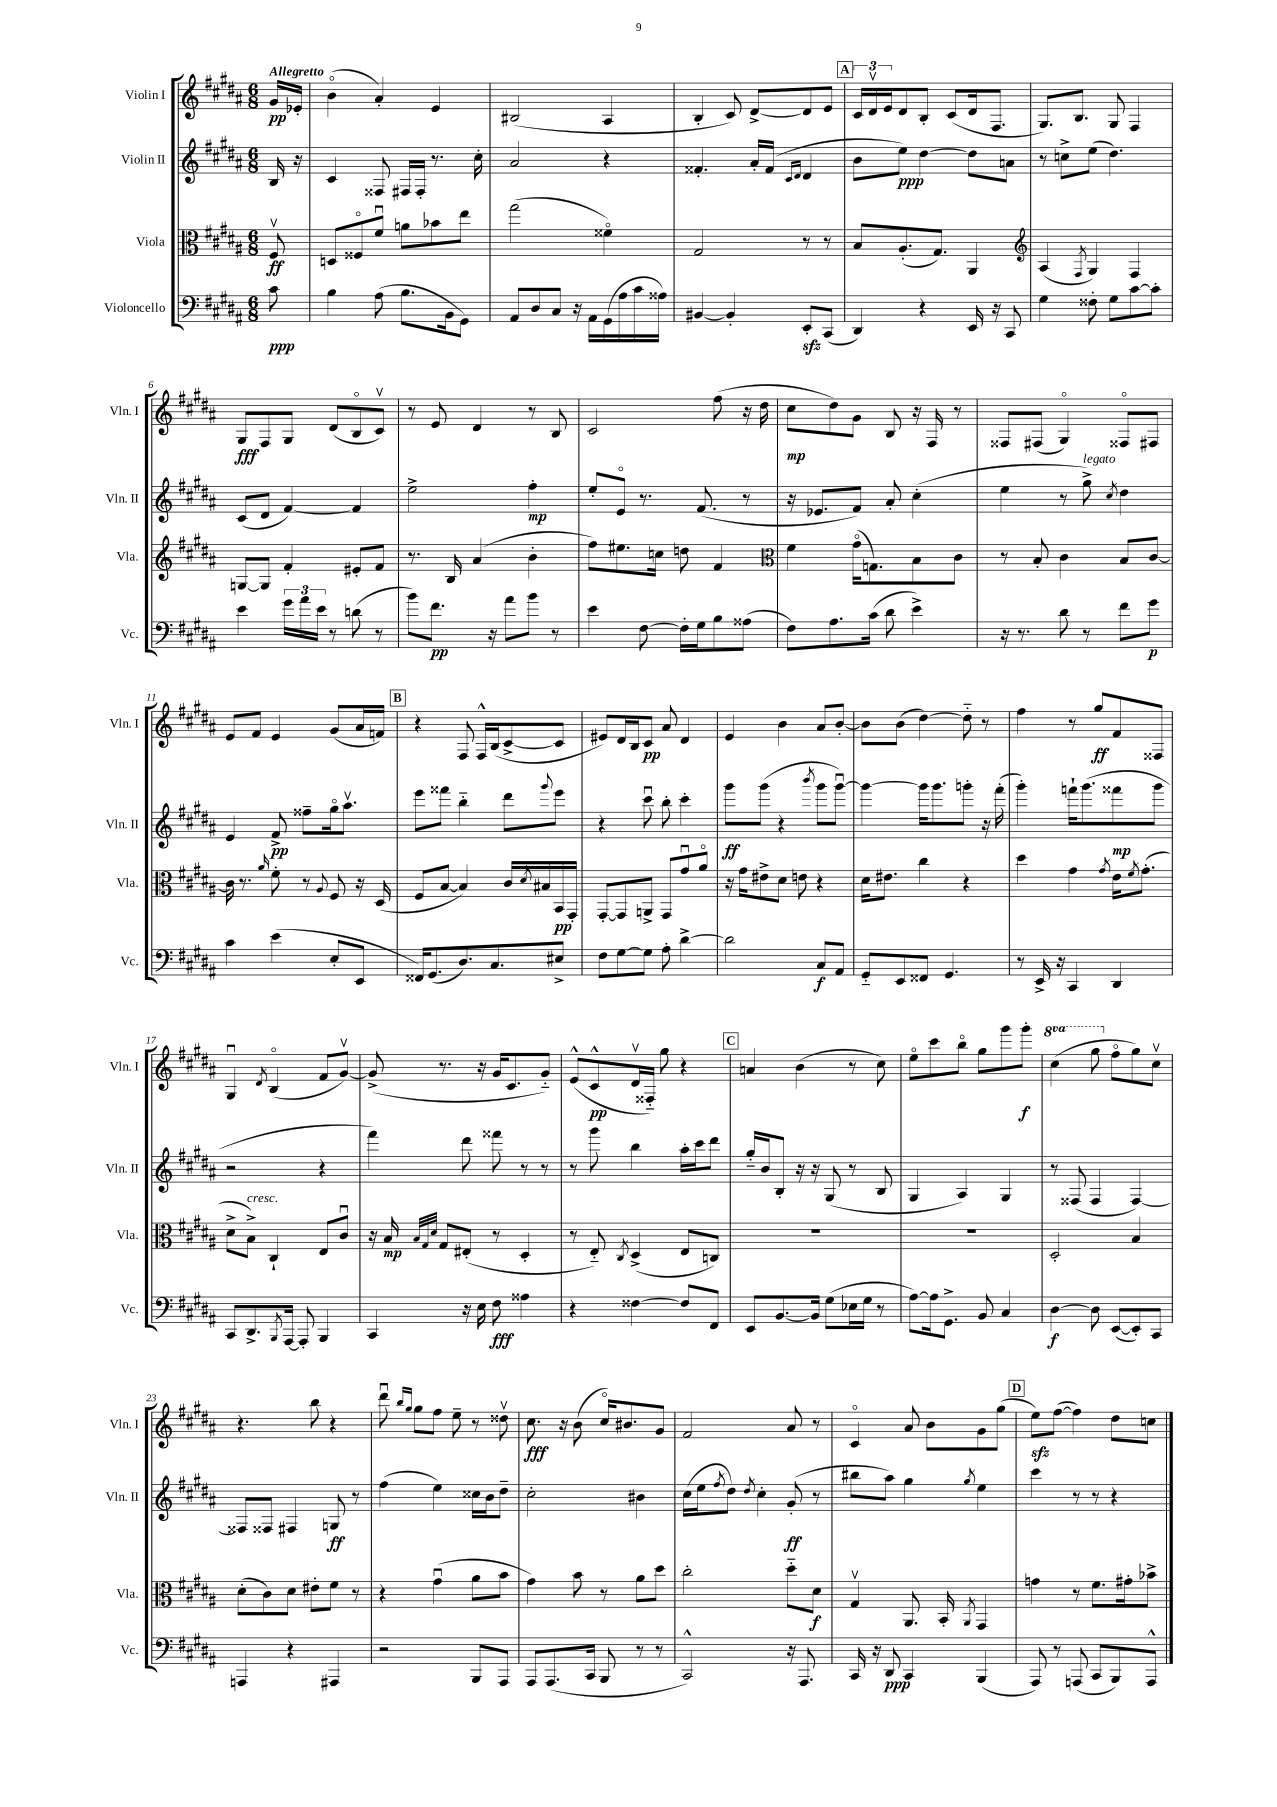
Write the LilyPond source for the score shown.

<<
\new StaffGroup <<
\new Staff = "s0" \with { instrumentName = "Violin I" shortInstrumentName = "Vln. I" } {
    \clef treble \key b \major \numericTimeSignature \time 6/8 \set Staff.ottavationMarkups = #ottavation-simple-ordinals \partial 8 \tempo "Allegretto"
    gis'16\pp ees'16-. |
    b'4\flageolet( ais'4-.) e'4 |
    bis2( ais4 |
    b4-. cis'8) dis'8~-> dis'8 e'8 |
    \mark \markup { \box "A" } \tuplet 3/2 { cis'16 dis'16\upbow e'16 } dis'8 b8-. cis'8( dis'16 fis8. |
    gis8.) b8. gis8 fis4 |
    gis8\fff fis8 gis8 dis'8( b8\flageolet cis'8\upbow) |
    r8 e'8 dis'4 r8 b8 |
    cis'2 fis''8( r16 dis''16 |
    cis''8\mp dis''8) gis'8 b8 r16 fis16 r8 |
    fisis8 fis8( gis4\flageolet) fisis8\flageolet fis8 |
    e'8 fis'8 e'4 gis'8( ais'16 f'16) |
    \mark \markup { \box "B" } r4 fis8 fis16-^ b16( cis'8~-> cis'8 |
    eis'8) dis'16 b16 cis'8\pp ais'8 dis'4 |
    e'4 b'4 ais'8 b'8~-. |
    b'8 b'8( dis''4~) dis''8-_ r8 |
    fis''4 r8 gis''8\ff fis'8 fisis8 |
    gis4\downbow \acciaccatura { dis'8 } b4\flageolet( fis'8 gis'8~\upbow) |
    gis'8->( r8. r16 gis'16 cis'8. gis'8-_) |
    e'8-^( cis'8-^\pp dis'16\upbow fisis16-_) gis''8 r4 |
    \mark \markup { \box "C" } a'4 b'4( r8 cis''8) |
    e''8\flageolet cis'''8 b''8\flageolet gis''8 gis'''8 gis'''8-.\f |
    \ottava #1 cis'''4( gis'''8 \ottava #0 fis''8\flageolet gis''8) cis''8\upbow |
    r4. b''8 r4 |
    dis'''8\downbow \grace { b''16 gis''16 } gis''8 fis''8 e''8-- r8 disis''8\upbow |
    cis''8.\fff r16 b'8( cis''16\flageolet) bis'8. gis'8 |
    fis'2 ais'8 r8 |
    cis'4\flageolet ais'8 b'8 gis'8 gis''8( |
    \mark \markup { \box "D" } e''8\sfz) fis''8~( fis''4) dis''8 c''8 \bar "|." |
}
\new Staff = "s1" \with { instrumentName = "Violin II" shortInstrumentName = "Vln. II" } {
    \clef treble \key b \major \numericTimeSignature \time 6/8 \partial 8
    b16 r16 |
    cis'4 fisis8 fis16 fis16-. r8. cis''16-. |
    ais'2 r4 |
    fisis'4.-. ais'16-. fisis'16( \grace { cis'16 dis'16 } dis'4 |
    \mark \markup { \box "A" } b'8 e''8\ppp) dis''4~ dis''8 a'8 |
    r8 c''8-> e''8( dis''4.) |
    cis'8( dis'8 fis'4~) fis'4 |
    e''2-> fis''4-.\mp |
    e''8-. e'8\flageolet r8. fis'8.( r8 |
    r16 ees'8. fis'8) ais'8-. cis''4-.( |
    e''4 r8 gis''8->^\markup { \italic "legato" }) \acciaccatura { cis''8 } dis''4 |
    e'4 fis'8->\pp fisis''8-- gis''16\flageolet ais''8.\upbow |
    \mark \markup { \box "B" } e'''8 fisis'''8 b''4-_ dis'''8 \appoggiatura { gis'''8 } e'''8 |
    r4 cis'''8\downbow b''8-. cis'''4-. |
    gis'''8\ff gis'''8( r4 \acciaccatura { b'''8 } gis'''8 gis'''8~\downbow) |
    gis'''4~ gis'''16 gis'''8. g'''8-. r16 fis'''16-.( |
    gis'''4-.) f'''16-! gis'''8.( fisis'''8\mp gis'''8 |
    r2 r4 |
    fis'''4) dis'''8 fisis'''8 r8 r8 |
    r8 gis'''8 b''4 ais''16-. cis'''16 dis'''8 |
    \mark \markup { \box "C" } gis''16-_ b'16 b8-. r16 r16 gis8( r8 b8 |
    gis4 ais4) gis4 |
    r8 fisis8( fisis4 fisis4~) |
    fisis8 fisis8 fis4 g8\ff r8 |
    fis''4( e''4) cisis''16 b'16 dis''8-- |
    cis''2-. bis'4 |
    cis''16( e''16 \acciaccatura { fis''8 } dis''8) \acciaccatura { dis''8 } cis''4-. gis'8-.\ff( r8 |
    bis''8 ais''8) gis''4 \acciaccatura { gis''8 } e''4 |
    \mark \markup { \box "D" } cis'''4 r8 r8 r4 \bar "|." |
}
\new Staff = "s2" \with { instrumentName = "Viola" shortInstrumentName = "Vla." } {
    \clef alto \key b \major \numericTimeSignature \time 6/8 \partial 8
    fis8\upbow\ff |
    d8 fisis8\flageolet fis'8\downbow a'8 bes'8 e''8 |
    gis''2( fisis'4\flageolet) |
    gis2 r8 r8 |
    \mark \markup { \box "A" } b8 ais8.-.( gis8.) ais,4 |
    \clef treble ais4( \acciaccatura { fis8 } gis4) fis4 |
    g8~ g8 fis'4-. eis'8-. fis'8 |
    r8. b16 ais'4( b'4-. |
    fis''8) eis''8. c''16 d''8 fis'4 |
    \clef alto fis'4 gis'16\flageolet( g8.) b8 cis'8 |
    r8 b8-. cis'4 b8 cis'8~ |
    cis'16 r8. \grace { ais'16 } fis'8-. r8 \appoggiatura { ais8 } fis8 r16 dis16( |
    \mark \markup { \box "B" } fis8 b8~ b4) cis'16 \acciaccatura { dis'8 } bis16 b,16\pp gis,16-. |
    gis,8~-. gis,8 a,8-> gis,8 gis'8\downbow ais'8\flageolet |
    r16 gis'16 eis'8-> dis'8 e'8 r4 |
    dis'16 eis'8. cis''4 r4 |
    dis''4 gis'4 \acciaccatura { gis'8 } e'16 \acciaccatura { fis'8 } gis'8.-.( |
    dis'8-> b8->^\markup { \italic "cresc." }) cis4-! e8 cis'8\downbow |
    r16 b16\mp \grace { b32 gis32 dis'32 } gis8 eis8-.( r8 dis4-. |
    r8 e8-_) \acciaccatura { cis8 } dis4->( e8 c8) |
    \mark \markup { \box "C" } R2. |
    R2. |
    dis2-. b4 |
    dis'8-.( cis'8) dis'8 eis'8-. fis'8 r8 |
    r4 gis'4\downbow( ais'8 b'8 |
    gis'4) b'8 r8 ais'8 dis''8 |
    cis''2-. dis''8-_ dis'8\f |
    gis4\upbow ais,8. b,16-. \acciaccatura { ais,8 } gis,4 |
    \mark \markup { \box "D" } g'4 r8 fis'8. gis'16-. bes'8-> \bar "|." |
}
\new Staff = "s3" \with { instrumentName = "Violoncello" shortInstrumentName = "Vc." } {
    \clef bass \key b \major \numericTimeSignature \time 6/8 \partial 8
    cis'8\ppp |
    b4 ais8( b8. b,16 gis,8) |
    ais,8 dis8 cis8 r16 ais,16 gis,16( ais16 cis'16 aisis16) |
    bis,4~ bis,4-. e,8-.\sfz cis,8( |
    \mark \markup { \box "A" } dis,4) r4 e,16 r16 cis,8 |
    gis4 fisis8-. gis8 cis'8~ cis'8-. |
    e'4 \tuplet 3/2 { gis'16 ais'16 e'16 } r8 d'8( r8 |
    b'8) fis'8.\pp r16 ais'8 b'8 r8 |
    e'4 fis8~ fis16-. gis16 b8 aisis8( |
    fis8) ais8. cis'16( dis'8 e'4->) |
    r16 r8. dis'8 r8 fis'8 gis'8\p |
    cis'4 e'4( e8-. e,8 |
    \mark \markup { \box "B" } fisis,16) gis,8.( dis8.) cis8. eis8-> |
    fis8 gis8~ gis8 ais8-. dis'4~-> |
    dis'2 cis8\f ais,8 |
    gis,8-_ e,8 fisis,8 gis,4. |
    r8 e,16-> r16 cis,4 dis,4 |
    cis,8 dis,8.-> \acciaccatura { b,,8 } ais,,16~ ais,,8-. b,,4 |
    cis,4 r16 e16 fis8\fff aisis4 |
    r4 fisis4~ fisis8 fis,8 |
    \mark \markup { \box "C" } e,8 b,8.~ b,16 gis8( ees16 gis16 r8 |
    ais8~) ais16 gis,8.-> b,8 cis4 |
    dis4~\f dis8 e,8~( e,8-.) cis,8 |
    a,,4 r4 ais,,4 |
    r2 b,,8 ais,,8 |
    ais,,8 ais,,8.( cis,16 b,,8 r8 r8 |
    cis,2-^) r16 ais,,8. |
    cis,16 r16 dis,8\ppp cis,4 b,,4( |
    \mark \markup { \box "D" } ais,,8) r8 a,,8( cis,8 b,,8) a,,8-^ \bar "|." |
}
>>
>>
